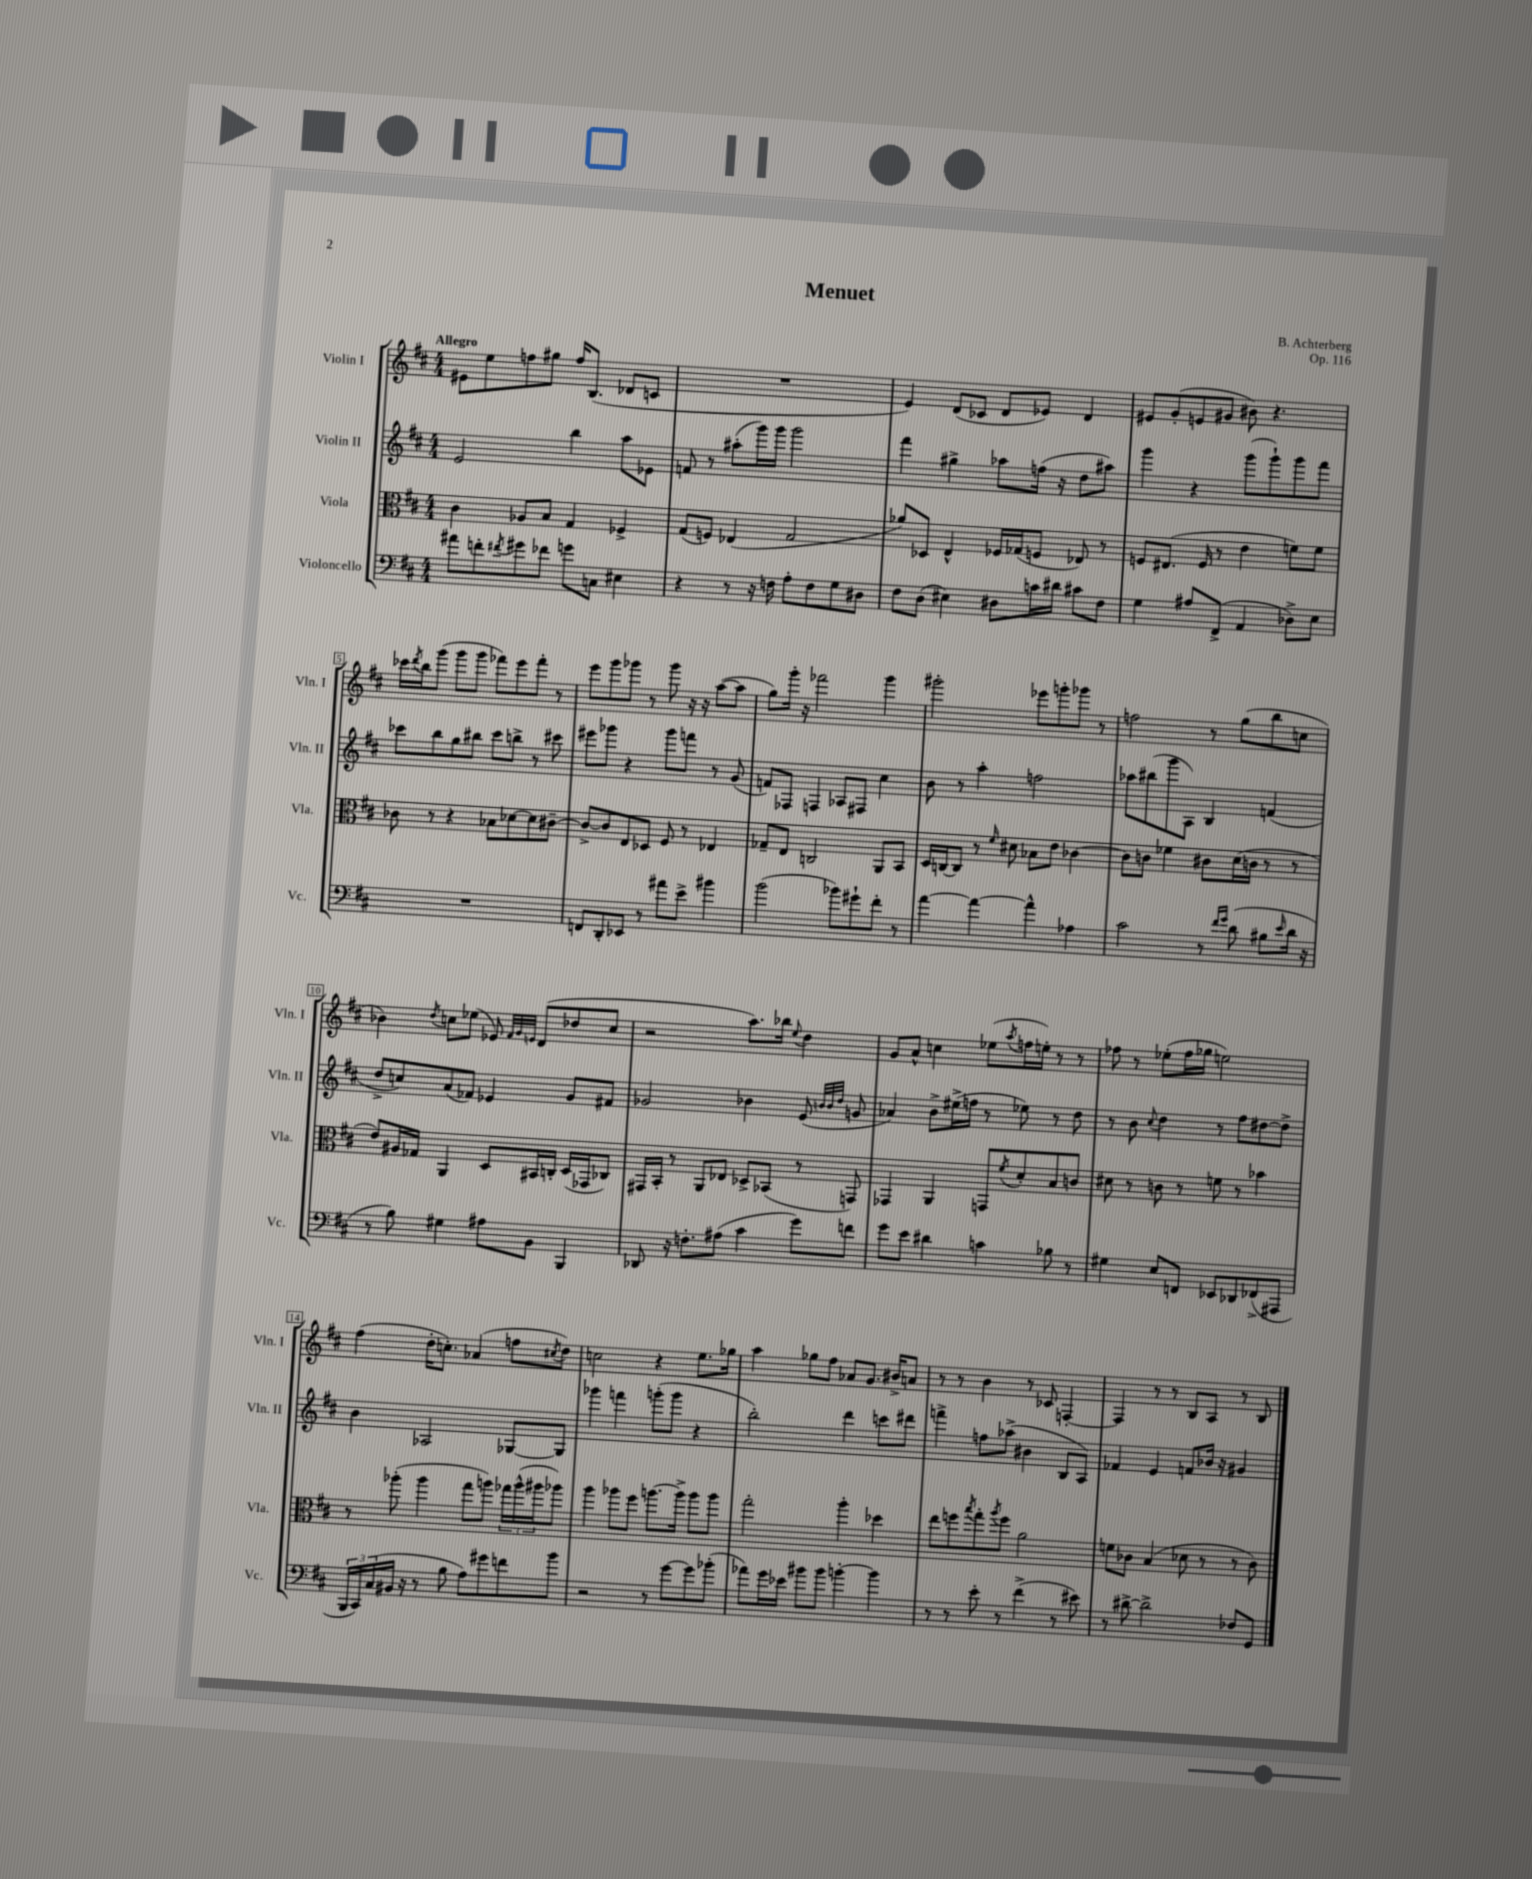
\header { title = "Menuet" composer = "B. Achterberg" opus = "Op. 116" }
<<
\new StaffGroup <<
\new Staff = "s0" \with { instrumentName = "Violin I" shortInstrumentName = "Vln. I" } {
    \clef treble \key d \major \numericTimeSignature \time 4/4 \tempo "Allegro"
    eis'8 e''8 f''8 gis''8 f''16 b8.( des'8 c'8 |
    R1 |
    e'4) d'8( ces'8 d'8 ees'8) d'4 |
    eis'8 g'8-.( e'8 gis'8 bis'8) r4. |
    ces'''16 \acciaccatura { d'''8 } b''16 g'''8( g'''8 g'''8 fes'''8) e'''8 fes'''8-. r8 |
    e'''8 g'''8 ges'''8 r8 ges'''8 r16 r16 a''8~( a''8 |
    g''8) g'''16-. r16 fes'''2 g'''4 |
    gis'''2-. ees'''8 g'''8-. ges'''8 r8 |
    f''2 r8 g''8( b''8 c''8 |
    bes'4) \acciaccatura { d''8 } c''8 ees''8( ees'8) \grace { fis'32 g'32 e'32 } d'8( des''8 c''8 |
    r2 a''8.) bes''16 \appoggiatura { e''8 } d''4 |
    g'8 a'8-^ c''4 ees''8( \acciaccatura { a''8 } f''16 e''16-.) r8 r8 |
    fes''8 r8 ees''8-.( fes''16 ges''16 e''2) |
    fis''4( d''16-. c''8.-.) aes'4( f''8 \acciaccatura { cis''8 } d''8) |
    c''2 r4 e''8. ges''16 |
    a''4 ges''8 fis''8 aes'8 g'8. bis'16-> a'8 |
    r8 r8 b'4 r8 ces'8 f4~-. |
    f4 r8 r8 b8 a8 r8 b8 \bar "|." |
}
\new Staff = "s1" \with { instrumentName = "Violin II" shortInstrumentName = "Vln. II" } {
    \clef treble \key d \major \numericTimeSignature \time 4/4
    e'2 b''4 a''8 ees'8 |
    f'8 r8 ais''8-.( g'''16) g'''16 g'''2 |
    fis'''4 gis''4-> aes''8 f''16( r16 d''8 ais''8) |
    g'''4 r4 g'''8( g'''8-!) g'''8 fis'''8 |
    ces'''8 b''8 g''8 bis''8 ces'''8 b''8-> r8 cis'''8 |
    eis'''8 ges'''8 r4 ges'''8 f'''8 r8 g'8( |
    f'8) fes8 f4 aes8 fis8 cis''4 |
    b'8 r8 a''4-. f''2 |
    aes''8 bis''8( g'''8 a8) b4 f'4( |
    d''8-> c''8) a'8( fes'8) ees'4 g'8 fis'8 |
    ges'2 bes'4 e'8( \grace { b'32 b'32 d''32 } g'8 |
    aes'4) b'8-> eis''16->( f''16 r8 ees''8) r8 d''8 |
    r8 b'8 \appoggiatura { cis''8 } d''4 r8 fis''8 dis''8~ dis''8-> |
    b'4 aes2 ges8~ ges8 |
    ges'''4 f'''4 g'''8-.( g'''8 r4 |
    b''2-.) d'''4 c'''8 dis'''8 |
    f'''4-> f''8 aes''8->( bis'4 b8 a8) |
    fes'4 e'4 f'8 bes'16 r16 gis'4 \bar "|." |
}
\new Staff = "s2" \with { instrumentName = "Viola" shortInstrumentName = "Vla." } {
    \clef alto \key d \major \numericTimeSignature \time 4/4
    cis'4 aes8 b8 g4 fes4-> |
    g8( f8) ees4( g2 |
    aes'8) des8 e4-^ fes16 ges16( f8 ees8) r8 |
    f8 eis8.( f16 r8 e'4 f'8) f'8 |
    ces'8 r8 r4 bes8 des'8~ des'8 cis'8~-- |
    cis'8~-> cis'8 e8 des8 fis8 r8 ees4 |
    ges8-- e8 c2 a,8 b,8 |
    d16 c16~ c8 r8 \grace { fis'16 } dis'8 bes8 e'8 ces'4~ |
    ces'8 c'8 fes'4 cis'8 d'16( c'16 r8 r8 |
    e'8) ais16 ges16 a,4 d8 bis,16 c16-. d16( ges,16 ces8) |
    gis,16 b,16-. r8 a,8 ees8 des8-> bes,8( r8 g,8) |
    ges,4 a,4 g,8 \acciaccatura { fis'8 } d'8-. b8 c'8 |
    dis'8 r8 c'8 r8 f'8 r8 bes'4 |
    r8 aes''8-.( aes''4 g''8 a''8) \tuplet 3/2 { ges''16 a''16-^( ais''16 } aes''8) |
    a''4 aes''8 fis''8 a''8.~ a''16-> a''8 a''8 |
    g''2-. a''4-. des''4 |
    e''8 f''8 \acciaccatura { b''8 } g''8-. \acciaccatura { a''8 } f''8 a'2 |
    f'8 ces'8 b4( des'8 r8 r8 ces'8) \bar "|." |
}
\new Staff = "s3" \with { instrumentName = "Violoncello" shortInstrumentName = "Vc." } {
    \clef bass \key d \major \numericTimeSignature \time 4/4
    ais'8 f'8-. \acciaccatura { fis'8 } gis'8 fes'8 g'8 c8 eis4 |
    r4 r8 r16 f16 a8-. f8 g8 dis8 |
    fis8 d8( eis4) dis8 c'16 dis'16 cis'8 fis8 |
    g4 ais8 fis,8->( a,4 des8->) e8 |
    R1 |
    f,8 d,8-. ees,8 r8 ais'8 e'8-> bis'4 |
    b'2( bes'8) gis'8-! fis'8-. r8 |
    a'4~ a'4~ a'4-^ aes4 |
    cis'2 r8 \grace { fis'16 g'16 } d'8( bis8 \grace { e'16 } d'16 r16 |
    r8 b8) gis4 ais8 b,8 b,,4 |
    des,8 r16 f8.-. ais8( cis'4 g'8) f'8 |
    g'8 e'8 dis'4 c'4 bes8 r8 |
    gis4 e8 f,8 ees,8 des,8 fes,8->( ais,,8 |
    \tuplet 3/2 { b,,16 cis,16) cis16( } bis,16 r16 r8 b8 a8) gis'8 f'8 b'8 |
    r2 r8 g'8~ g'8 bes'8-.( |
    aes'8) g'16 ees'16 bis'8 bis'8 b'4~-. b'4 |
    r8 r8 e'8-. r8 fis'4->( r8 eis'8) |
    r8 dis'8~-> dis'2-> fes8 g,8 \bar "|." |
}
>>
>>
\layout { \context { \Score \override BarNumber.stencil = #(make-stencil-boxer 0.1 0.3 ly:text-interface::print) } }
